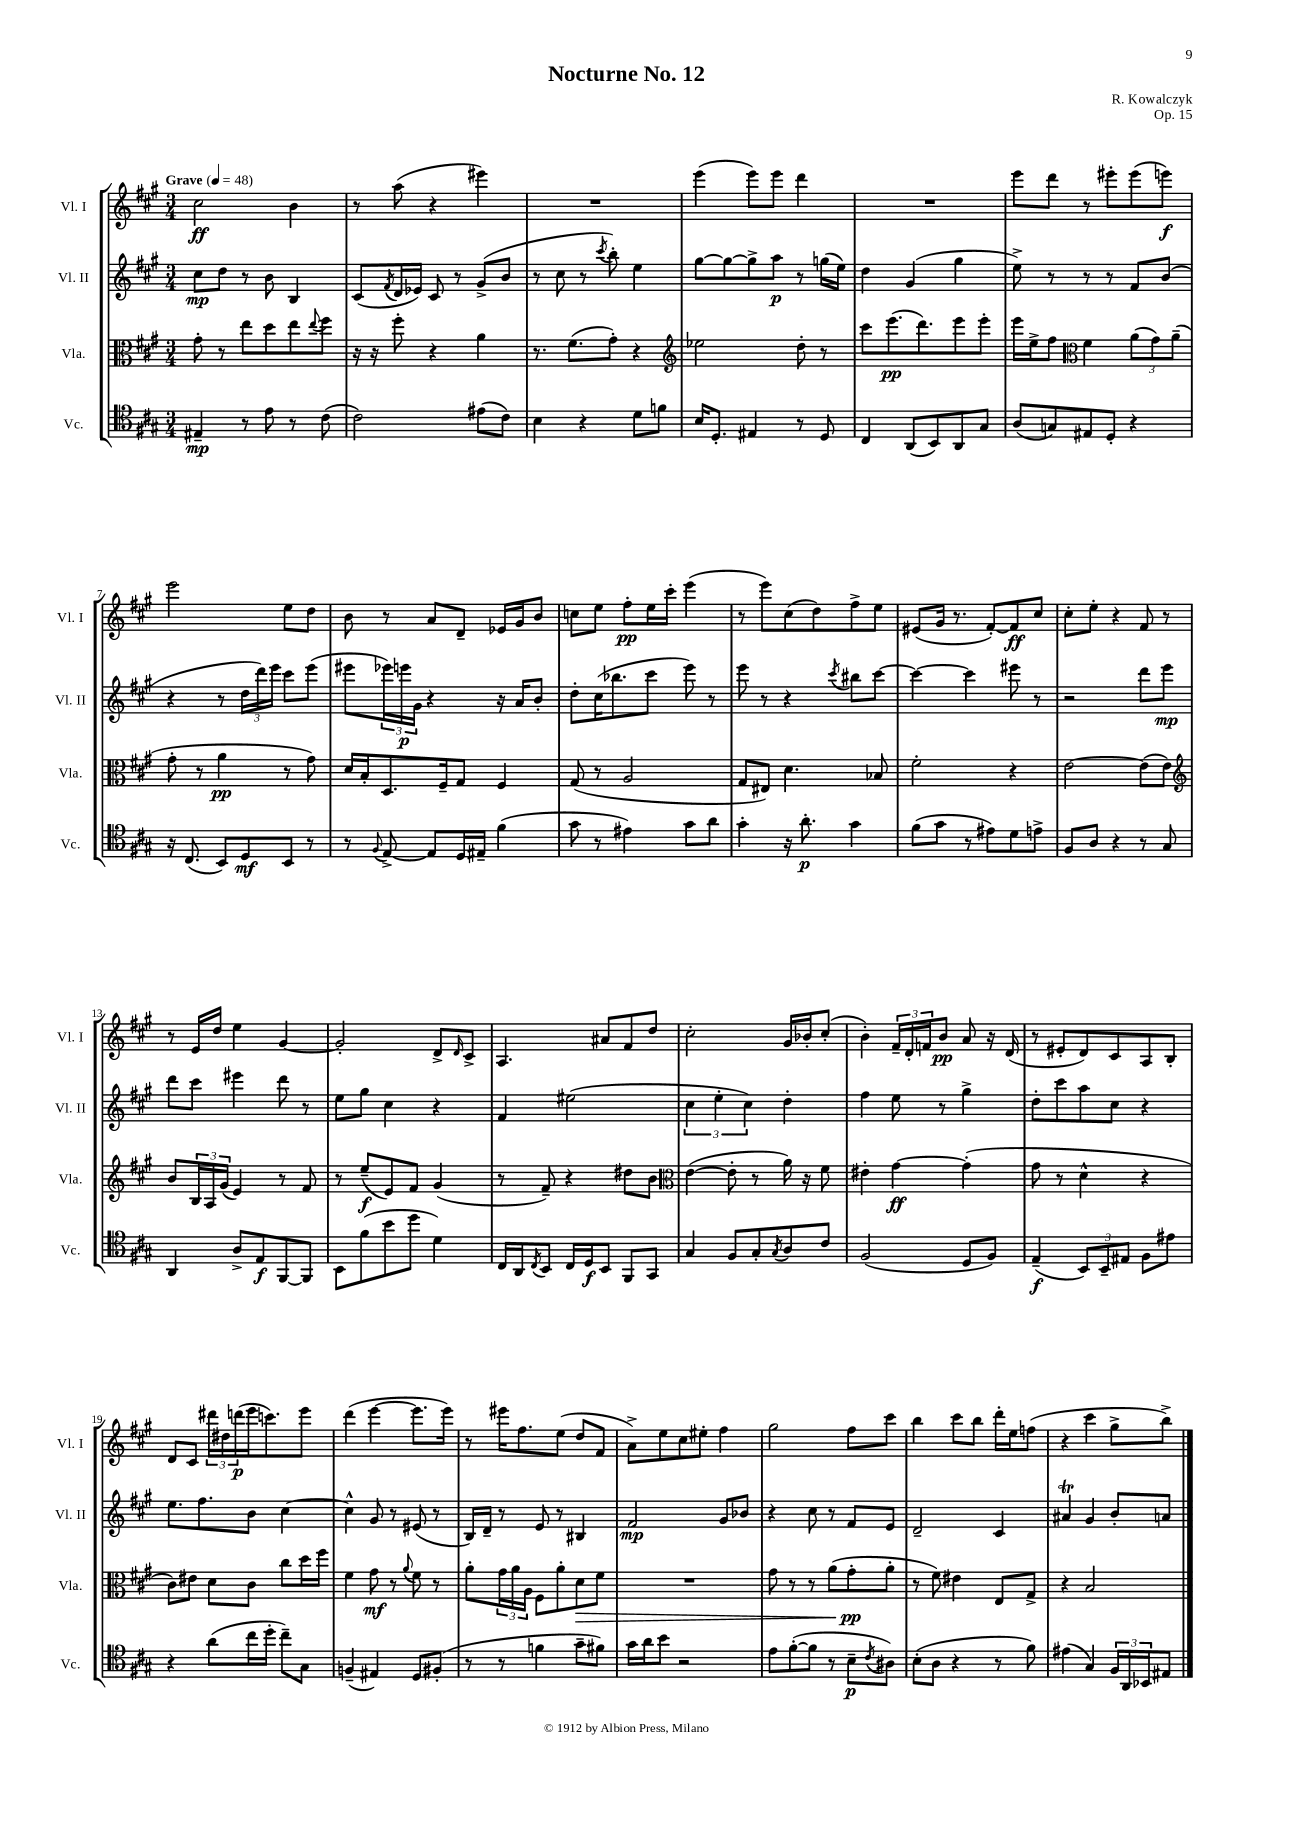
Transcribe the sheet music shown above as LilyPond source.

\header { title = "Nocturne No. 12" composer = "R. Kowalczyk" opus = "Op. 15" }
<<
\new StaffGroup <<
\new Staff = "s0" \with { instrumentName = "Vl. I" shortInstrumentName = "Vl. I" } {
    \clef treble \key a \major \numericTimeSignature \time 3/4 \tempo "Grave" 4 = 48
    cis''2\ff b'4 |
    r8 a''8( r4 eis'''4) |
    R2. |
    e'''4( e'''8) e'''8 d'''4 |
    R2. |
    e'''8 d'''8 r8 eis'''8-. eis'''8( e'''8\f) |
    e'''2 e''8 d''8 |
    b'8 r8 a'8 d'8-- ees'16 gis'16 b'8 |
    c''8 e''8 fis''8-.\pp e''16 cis'''16-. e'''4( |
    r8 e'''8) cis''8( d''8) fis''8-> e''8 |
    eis'8( gis'16 r8. fis'8~-.) fis'8\ff cis''8 |
    cis''8-. e''8-. r4 fis'8 r8 |
    r8 e'16 d''16 e''4 gis'4~ |
    gis'2-. d'8-> \grace { d'16 } cis'8-> |
    a4. ais'8 fis'8 d''8 |
    cis''2-. gis'16 bes'16-. cis''8-.( |
    b'4-.) \tuplet 3/2 { fis'16-- d'16-. f'16 } b'8\pp a'8 r16 d'16( |
    r8 eis'8-. d'8) cis'8 a8 b8-. |
    d'8 cis'8 \tuplet 3/2 { dis'''16 dis''16 d'''16\p( } e'''16 c'''8.) e'''8 |
    d'''4( e'''4~ e'''8. e'''16) |
    r8 eis'''16 fis''8. e''8( d''8 fis'8 |
    a'8->) e''8 cis''8 eis''8-. fis''4 |
    gis''2 fis''8 cis'''8 |
    b''4 cis'''8 b''8 d'''16-. e''16 f''8( |
    r4 cis'''4 gis''8-> b''8->) \bar "|." |
}
\new Staff = "s1" \with { instrumentName = "Vl. II" shortInstrumentName = "Vl. II" } {
    \clef treble \key a \major \numericTimeSignature \time 3/4
    cis''8\mp d''8 r8 b'8 b4 |
    cis'8( \acciaccatura { fis'8 } d'16 ees'16) cis'8 r8 gis'8->( b'8 |
    r8 cis''8 r8 \acciaccatura { cis'''8 } b''8-.) e''4 |
    gis''8~ gis''8~ gis''8-> a''8\p r8 g''16( e''16) |
    d''4 gis'4( gis''4 |
    e''8->) r8 r8 r8 fis'8 b'8( |
    r4 r8 \tuplet 3/2 { d''16 d'''16) e'''16 } cis'''8 e'''8( |
    eis'''8 \tuplet 3/2 { ees'''16) e'''16\p gis'16 } r4 r16 a'16 b'8-. |
    d''8-. cis''16( bes''8. cis'''8 e'''8) r8 |
    e'''8 r8 r4 \acciaccatura { cis'''8 } bis''8 cis'''8~ |
    cis'''4~ cis'''4 eis'''8 r8 |
    r2 d'''8 e'''8\mp |
    d'''8 cis'''8 eis'''4 d'''8 r8 |
    e''8 gis''8 cis''4 r4 |
    fis'4 eis''2( |
    \tuplet 3/2 { cis''4 e''4-. cis''4) } d''4-. |
    fis''4 e''8 r8 gis''4-> |
    d''8-. cis'''8 a''8 cis''8 r4 |
    e''8. fis''8. b'8 cis''4~ |
    cis''4-^ gis'8 r8 eis'8( r8 |
    b16) d'16-- r8 e'8 r8 bis4 |
    fis'2\mp gis'8 bes'8 |
    r4 cis''8 r8 fis'8 e'8 |
    d'2-- cis'4 |
    ais'4\trill gis'4 b'8-. a'8 \bar "|." |
}
\new Staff = "s2" \with { instrumentName = "Vla." shortInstrumentName = "Vla." } {
    \clef alto \key a \major \numericTimeSignature \time 3/4
    gis'8-. r8 e''8 d''8 e''8 \appoggiatura { e''8 } fis''8 |
    r16 r16 fis''8-. r4 a'4 |
    r8. fis'8.( gis'8-.) r4 |
    \clef treble ees''2 d''8-. r8 |
    cis'''8 e'''8.\pp( d'''8.) e'''8 e'''8-. |
    e'''16 e''16-> fis''8 \clef alto fis'4 \tuplet 3/2 { a'8( gis'8) a'8--( } |
    gis'8-. r8 a'4\pp r8 gis'8) |
    d'16 b16-. d8. fis16-- gis8 fis4 |
    gis8( r8 a2 |
    gis8 eis8) d'4. bes8 |
    fis'2-. r4 |
    e'2~ e'8( e'8) |
    \clef treble b'8 \tuplet 3/2 { b16 a16 gis'16( } e'4) r8 fis'8 |
    r8 e''8--\f( e'8) fis'8 gis'4( |
    r8 fis'8--) r4 dis''8 b'8 |
    \clef alto e'4~( e'8-. r8 a'16) r16 fis'8 |
    eis'4-. gis'4~\ff gis'4-.( |
    gis'8 r8 d'4-^ r4 |
    cis'8) eis'8 d'8 cis'8 cis''8 d''16 fis''16 |
    fis'4 gis'8\mf r8 \appoggiatura { a'8 } fis'8 r8 |
    a'8-. \tuplet 3/2 { gis'16 a'16 a16 } fis8 a'8-. d'8\> fis'8 |
    R2. |
    gis'8 r8 r8 a'8( gis'8-.\pp\! a'8-. |
    r8 fis'8) eis'4 e8 gis8-> |
    r4 b2 \bar "|." |
}
\new Staff = "s3" \with { instrumentName = "Vc." shortInstrumentName = "Vc." } {
    \clef tenor \key a \major \numericTimeSignature \time 3/4
    eis4--\mp r8 e'8 r8 cis'8( |
    cis'2) eis'8( cis'8) |
    b4 r4 d'8 f'8 |
    b16 d8.-. eis4 r8 d8 |
    cis4 a,8( b,8) a,8 gis8 |
    a8( g8) eis8 d8-. r4 |
    r16 cis8.( b,8) d8\mf b,8 r8 |
    r8 \appoggiatura { fis8 } e8~-> e8 d16 eis16-- fis'4( |
    gis'8 r8 eis'4) gis'8 a'8 |
    gis'4-. r16 a'8.-.\p gis'4 |
    fis'8( gis'8 r8 eis'8) d'8 e'8-> |
    fis8 a8 r4 r8 gis8 |
    a,4 a8-> e8\f fis,8~ fis,8 |
    b,8 fis'8( b'8 d''8 d'4) |
    cis16 a,16 \acciaccatura { cis8 } b,8 cis16 d16\f b,8 fis,8 gis,8 |
    gis4 fis8 gis8-. \acciaccatura { gis8 } a8 cis'8 |
    fis2( d8 fis8) |
    e4--\f( \tuplet 3/2 { b,8) b,8-- eis8 } fis8 eis'8 |
    r4 a'8( cis''16 d''16-. cis''8--) gis8 |
    f4--( eis4) d8 fis8-.( |
    r8 r8 f'4 gis'8-- fis'8) |
    gis'16 a'16 b'8 r2 |
    e'8 fis'8~-.( fis'8 r8 b8--\p \acciaccatura { cis'8 } ais8) |
    b8-.( a8 r4 r8 fis'8) |
    eis'4( gis4) \tuplet 3/2 { fis16 a,16 bes,16 } eis8 \bar "|." |
}
>>
>>
